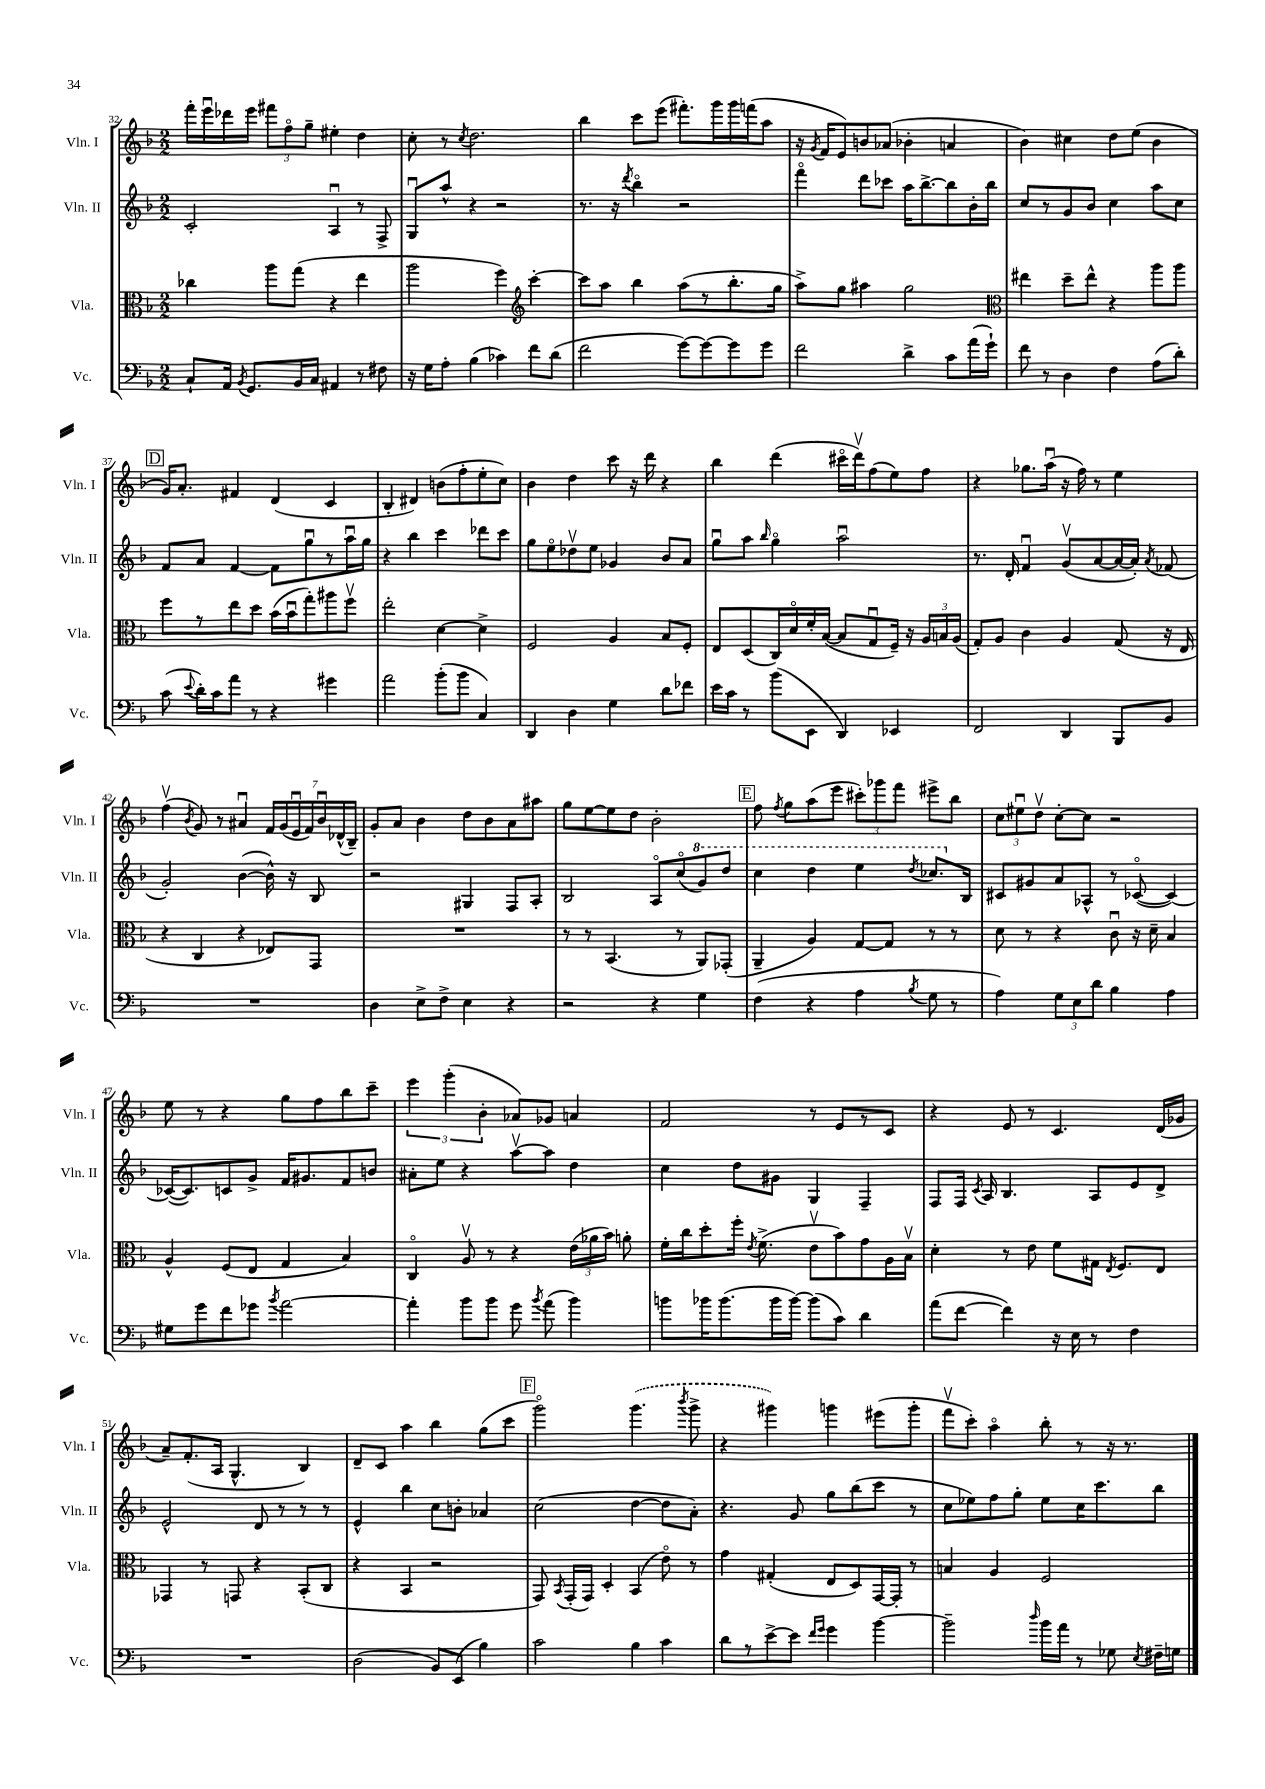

**kern	**kern	**kern	**kern
*part4	*part3	*part2	*part1
*staff4	*staff3	*staff2	*staff1
*I"Vc.	*I"Vla.	*I"Vln. II	*I"Vln. I
*I'Vc.	*I'Vla.	*I'Vln. II	*I'Vln. I
*clefF4	*clefC3	*clefG2	*clefG2
*k[b-]	*k[b-]	*k[b-]	*k[b-]
*M2/2	*M2/2	*M2/2	*M2/2
=32	=32	=32	=32
8C`/L	4cc-X\	2c'/	16fff'\LL
.	.	.	16eeeu\
16AA/Jk	.	.	16ddd-X\
8qBB-/	.	.	.
8.GG/L	.	.	16eee\JJ
.	8aa\L	.	12fff#X\L
.	.	.	12ff\
16BB-/L	(8gg\J	.	.
.	.	.	12gg~\J
16C/JJ	.	.	.
4AA#X/	4r	4Au/	4ee#X'\
8r	4ee\	8r	4dd\
8F#X\	.	8F^/	.
=33	=33	=33	=33
16r	2aa\	8Gu/L	8cc'\
16G\KL	.	.	.
8A'\J	.	8aa^^/J	8r
.	.	.	8qcc/
(4B-\	.	4r	2.dd\
4c-X\)	4ff\)	2r	.
*	*clefG2	*	*
8f\L	[4ccc'\	.	.
(8d\J	.	.	.
=34	=34	=34	=34
2f\	8ccc\L]	8.r	4bb-\
.	8aa\J	.	.
.	.	16r	.
.	.	8qddd/	.
.	4bb-\	4bb-\	8ccc\L
.	.	.	(8eee\J
[8g\L)	(8aa\L	2r	8.fff#X'\L)
8g\_	8r	.	.
.	.	.	16ggg\L
8g\]	8.bb-'\	.	16ggg\
.	.	.	(16fffn\J
8g\J	.	.	8aa\J
.	16gg\Jk	.	.
=35	=35	=35	=35
2f\	8aa^\L)	4fff\	16r
.	.	.	8qg/
.	.	.	16f/KL
.	8gg\J	.	8e/)
.	4aa#X\	8ddd\L	8bn/
.	.	8ccc-X\J	(8a-X/J
4d^\	2gg\	16aa\KL	4b-X'\
.	.	[8.bb-^\	.
8c\L	.	8bb-\]	4an/
(16a\L	.	16b-'\L	.
16g`\JJ)	.	16bb-\JJ	.
=36	=36	=36	=36
*	*clefC3	*	*
8f\	4ee#X\	8cc/L	4b-\)
8r	.	8r	.
4D\	8dd~\L	8g/	4cc#X\
.	8ee#^^\J	8b-/J	.
4F\	4r	4cc\	8dd\L
.	.	.	(8ee\J
(8A\L	8aa\L	8aa\L	4b-\
8d'\J)	8aa\J	8cc\J	.
!!LO:LB:g=z
!!LO:REH:place=s1:t=D
=37	=37	=37	=37
(8c\	8ff\L	8f/L	16g/KL)
.	.	.	8.a'/J
8qqe/	.	.	.
16d'\LL)	8r	8a/J	.
16c\J	.	.	.
8a\J	8ee\	[4f/	4f#X/
8r	8dd\J	.	.
4r	(16b-\LL	8f\L]	(4d/
.	16b-u\J	.	.
.	8gg'\)	8ggu\	.
4g#X\	8aa#X\	8r	4c/
.	8ffv\J	16aau\L	.
.	.	16gg\JJ	.
=38	=38	=38	=38
2a\	2ee'\	4r	4B-'/
.	.	4bb-\	4d#X/)
(8b-'\L	[4d\	4ccc\	(8bn\L
8b-\J	.	.	8ff'\
4C/)	4d^\]	8ddd-X\L	8ee'\
.	.	8ccc\J	8cc\J)
=39	=39	=39	=39
4DD/	2F/	8gg\L	4b-\
.	.	8ee\	.
4D\	.	8dd-Xv\	4dd\
.	.	8ee\J	.
4G\	4A/	4g-X/	8ccc\
.	.	.	16r
.	.	.	16ddd\
8d\L	8B-/L	8b-/L	4r
8f-X\J	8F'/J	8a/J	.
=40	=40	=40	=40
16e\LL	8E/L	8ggu\L	4bb-\
16c\JJ	.	.	.
8r	(8D/	8aa\J	.
.	.	16qqbb-/	.
(8b-\L	16C/L)	4gg\	(4ddd\
.	16d/	.	.
8EE\J	16f'/	.	.
.	([16B-/JJ	.	.
4DD/)	8B-/L]	2aau\	16ccc#X\LL
.	.	.	16dddv\J)
.	8Gu/	.	(8ff\
4EE-X/	16F~/Jk)	.	8ee\)
.	16r	.	.
.	24A/LL	.	8ff\J
.	24Bn/	.	.
.	(24A/JJ	.	.
=41	=41	=41	=41
2FF/	8G'/L)	8.r	4r
.	8A/J	.	.
.	.	16d'/	.
.	4c\	4fu/	8.gg-X\L
.	.	.	(16aau\Jk
4DD/	4A/	(8gv/L	16r
.	.	.	16ff\)
.	.	[8a/	8r
8BBB-/L	(8G/	16a/L_	4ee\
.	.	16a'/JJ])	.
.	.	8qa/	.
8BB-/J	16r	(8f-X/	.
.	16E/	.	.
!!LO:LB:g=z
=42	=42	=42	=42
1r	4r	2g'/)	(4ffv\
.	.	.	8qb-/
.	4C/	.	8g/)
.	.	.	8r
.	4r	([4b-\	4a#Xu/
.	8E-X/L)	16b-^^\])	28f/LL
.	.	.	(28g/
.	.	16r	.
.	.	.	28eu/
.	.	.	28f/)
.	8GG/J	8B-/	.
.	.	.	28b-u/
.	.	.	(28d-X^^/
.	.	.	28B-~/JJ)
=43	=43	=43	=43
4D\	1r	2r	8g'/L
.	.	.	8a/J
8E^\L	.	.	4b-\
8F^\J	.	.	.
4E\	.	4G#X/	8dd\L
.	.	.	8b-\
4r	.	8F/L	8a\
.	.	8A'/J	8aa#X\J
=44	=44	=44	=44
2r	8r	2B-/	8gg\L
.	8r	.	[8ee\
.	(4.BB-/	.	8ee\]
.	.	.	8dd\J
4r	.	8A/L	2b-'\
.	8r	(8cc/	.
*	*	*8va	*
4G\	8AA/L)	8gg/)	.
.	(8GG-X'/J	8ddd/J	.
!!LO:REH:place=s1:t=E
=45	=45	=45	=45
(4F\	4AA~/	4ccc\	8ff\
.	.	.	8qff/
.	.	.	8gg\L
4r	4A/)	4ddd\	(8aa\
.	.	.	8eee\J
4A\	[8G/L	4eee\	12ccc#X'\L)
.	.	.	12ggg-X\
.	8G/J]	.	.
.	.	.	12fff\J
8qB-/	.	8qddd/	.
8G\	8r	8.ccc-X/L	8eee#X^\L
8r	8r	.	8bb-\J
*	*	*X8va	*
.	.	16B-/Jk	.
=46	=46	=46	=46
4A\)	8d\	8c#X/L	12cc\L
.	.	.	12ee#Xu\
.	8r	8g#X/	.
.	.	.	12ddv\J
12G\L	4r	8a/	[8cc'\L
12E\	.	.	.
.	.	8A-X^^/J	8cc\J]
12d\J	.	.	.
4B-\	8cu\	8r	2r
.	16r	([8c-X/	.
.	16d~\	.	.
4A\	4B-/	4c-/_)	.
!!LO:LB:g=z
=47	=47	=47	=47
8G#X\L	4A^^/	(16c-X/KL_	8ee\
.	.	8.c-/])	.
8g\	.	.	8r
8f\	(8F/L	8cn/	4r
8g-X\J	8E/J	8g^/J	.
8qb-/	.	.	.
[2a\	4G/	16f/KL	8gg\L
.	.	8.g#X/	.
.	.	.	8ff\
.	4B-/)	8f/	8bb-\
.	.	8bn/J	8ccc~\J
=48	=48	=48	=48
4a'\]	4C/	8a#X'\L	6eee\
.	.	8ee\J	.
.	.	.	(6ggg'\
8b-\L	8Av/	4r	.
.	.	.	6b-'\
8b-\J	8r	.	.
8g\	4r	[8aav\L	8a-X/L)
8qb-/	.	.	.
(8a\	.	8aa\J]	8g-X/J
4b-\)	(24e\LL	4dd\	4an/
.	24a-X\	.	.
.	24b-\JJ)	.	.
.	8an'\	.	.
=49	=49	=49	=49
8bn\L	16f'\LL	4cc\	2f/
.	16cc\J	.	.
16b-X\K	8dd'\	.	.
(8.b-\	.	.	.
.	16ff'\Jk	8dd\L	.
.	8qe/	.	.
.	(8.f^\	.	.
16b-\L	.	8g#X\J	.
[16b-\JJ)	.	.	.
(8b-\L]	8ev\L	4G/	8r
8c\J)	8b-\)	.	8e/L
4d\	8g\	4F~/	8r
.	16A\L	.	8c/J
.	16B-v\JJ	.	.
=50	=50	=50	=50
(8a\L	4d'\	8F/L	4r
[8f\J	.	16F/Jk	.
.	.	8qc/	.
.	.	16A/	.
4f\])	8r	4.B-/	8e/
.	8e\	.	8r
16r	8f\L	.	4.c/
16E\	.	.	.
8r	16G#X\Jk	8A/L	.
.	8qE/	.	.
.	8.F/L	.	.
4F\	.	8e/	.
.	8E/J	8d^/J	(16d/LL
.	.	.	16g-X/JJ
!!LO:LB:g=z
=51	=51	=51	=51
1r	4GG-X/	2e^^/	8a~/L)
.	.	.	(8.f'/
.	8r	.	.
.	.	.	16A/Jk
.	8GGn/	.	4.G^^/
.	4r	8d/	.
.	.	8r	.
.	(8BB-'/L	8r	4B-/)
.	8C/J	8r	.
=52	=52	=52	=52
(2D\	4r	4e^^/	8d~/L
.	.	.	8c/J
.	4BB-/	4bb-\	4aa\
8BB-/L)	2r	8cc\L	4bb-\
(8EE/J	.	8bn'\J	.
4B-\)	.	4a-X/	(8gg\L
.	.	.	8ccc\J
!!LO:REH:place=s1:t=F
=53	=53	=53	=53
2c\	8GG/)	(2cc\	2ggg\)
.	8qBB-/	.	.
.	(16GG'/LL	.	.
.	16GG/JJ)	.	.
.	4D'/	.	.
4B-\	(4BB-/	[4dd\	(4.ggg\
4c\	8e\)	8dd\L]	.
.	.	.	8qbbb-/
.	8r	8a'\J)	8ggg^\
=54	=54	=54	=54
8d\L	4g\	4.r	4r
8r	.	.	.
[8e^\	(4G#X'/	.	4ggg#X\)
8e\J]	.	8g/	.
16qqf/LL	.	.	.
16qqg/JJ	.	.	.
4g\	8E/L	8gg\L	4gggn\
.	8D/)	(8bb-\	.
[4b-\	[16GG/L	8ccc\J	(8eee#X\L
.	16GG'/JJ]	.	.
.	8r	8r	8ggg'\J
=55	=55	=55	=55
2b-~\]	4Bn/	8cc\L	8fffv\L
.	.	8ee-X\)	8ccc'\J)
.	4A/	8ff\	4aa\
.	.	8gg'\J	.
16qqdd/	.	.	.
16b-\LL	2F/	8ee-\L	8bb-'\
16a\JJ	.	.	.
8r	.	16cc\K	8r
.	.	8.ccc\	.
8G-X\	.	.	16r
.	.	.	8.r
8qE/	.	.	.
16F#X~\LL	.	8bb-\J	.
16Gn\JJ	.	.	.
==	==	==	==
*-	*-	*-	*-
